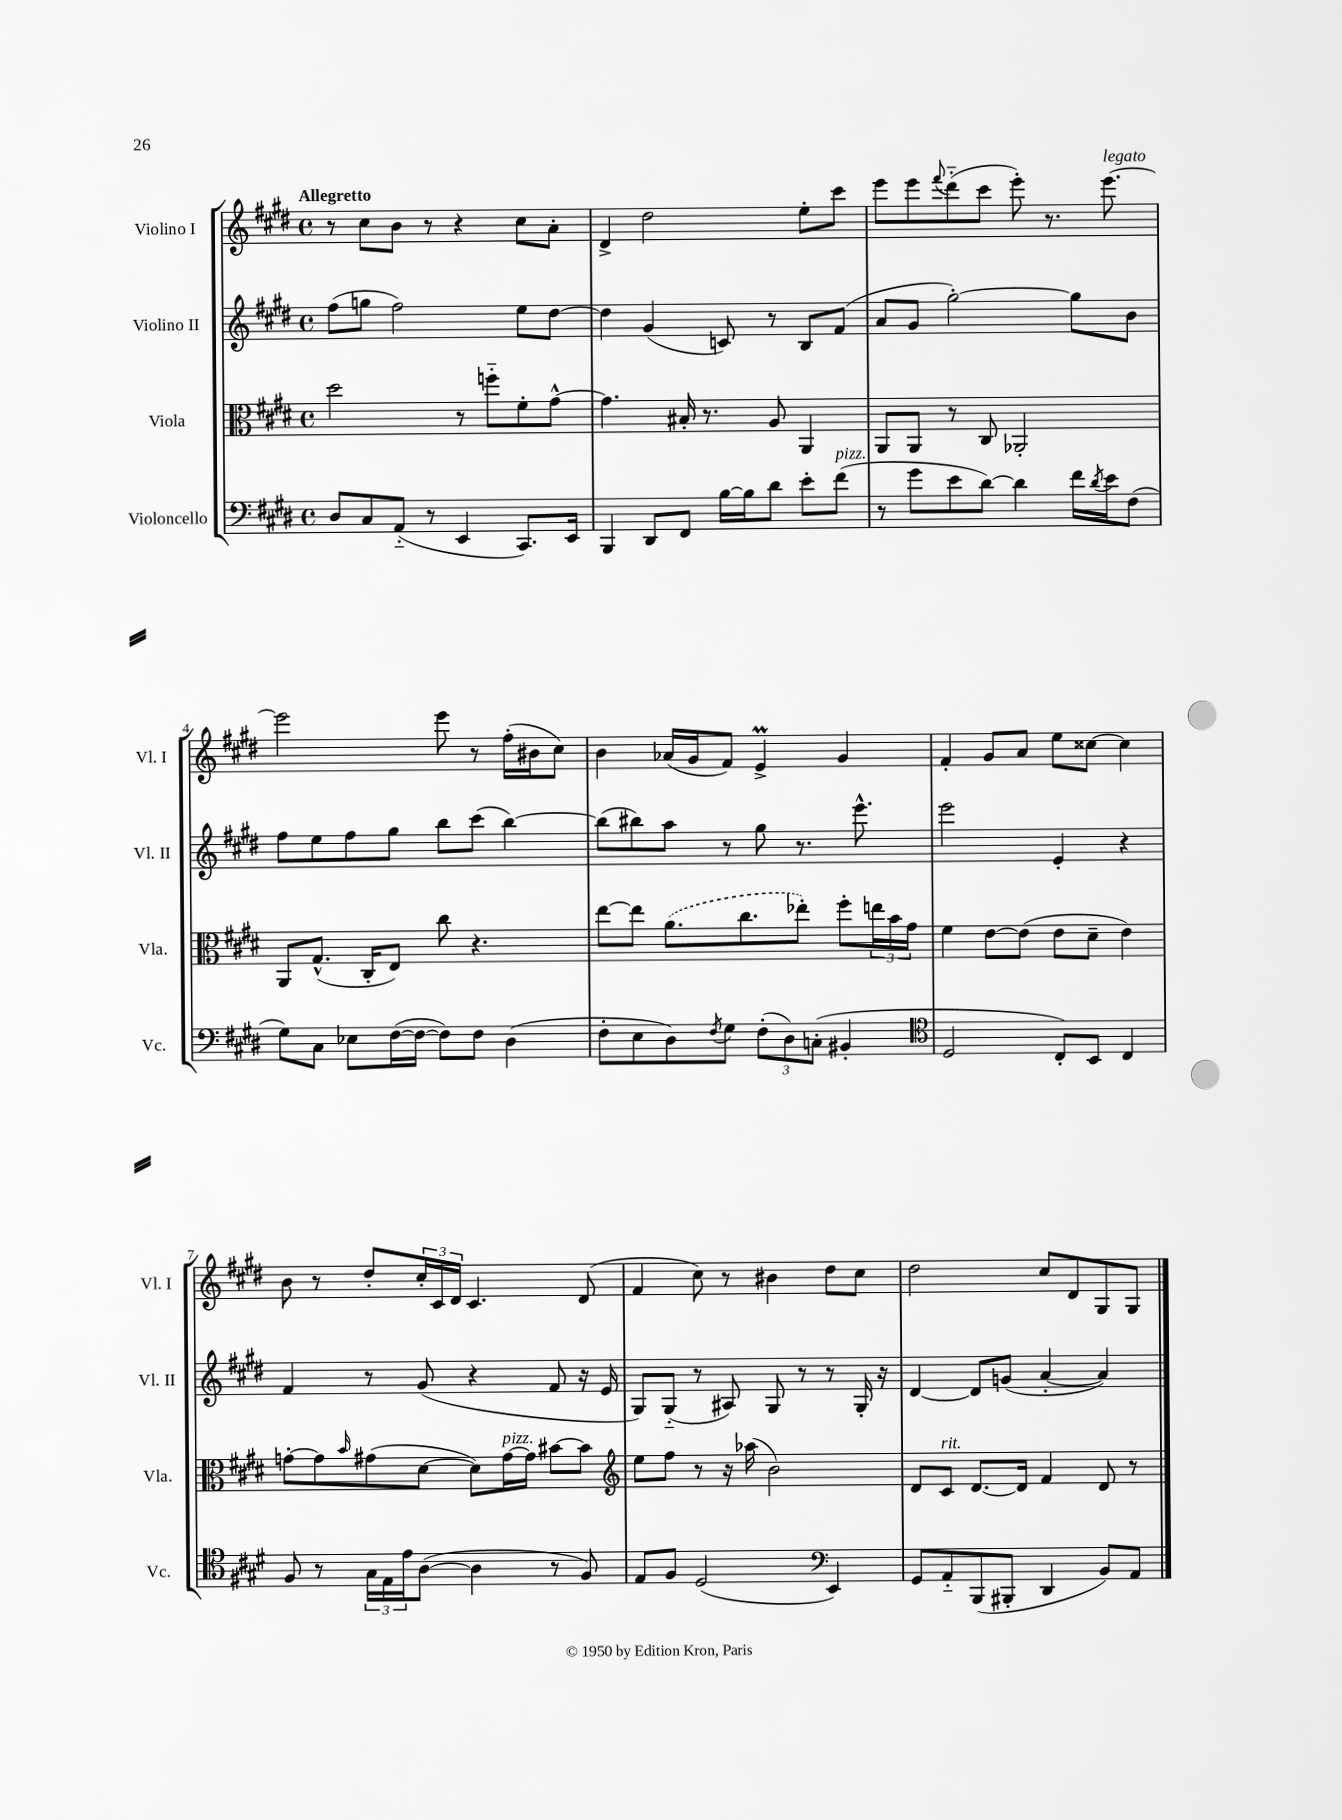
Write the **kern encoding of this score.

**kern	**kern	**kern	**kern
*part4	*part3	*part2	*part1
*staff4	*staff3	*staff2	*staff1
*I"Violoncello	*I"Viola	*I"Violino II	*I"Violino I
*I'Vc.	*I'Vla.	*I'Vl. II	*I'Vl. I
*clefF4	*clefC3	*clefG2	*clefG2
*k[f#c#g#d#]	*k[f#c#g#d#]	*k[f#c#g#d#]	*k[f#c#g#d#]
*M4/4	*M4/4	*M4/4	*M4/4
*met(c)	*met(c)	*met(c)	*met(c)
=1	=1	=1	=1
!	!	!	!LO:TX:a:B:t=Allegretto
8D#/L	2dd#\	(8ff#\L	8r
8C#/	.	8ggn\J	8cc#\L
(8AA/J	.	2ff#\)	8b\J
8r	.	.	8r
4EE/	8r	.	4r
.	8ffn\L	.	.
8.CC#/L)	8f#'\	8ee\L	8cc#\L
.	[8g#^^\J	[8dd#\J	8a'\J
16EE/Jk	.	.	.
=2	=2	=2	=2
4BBB/	4.g#\]	4dd#\]	4d#^/
8DD#/L	.	(4g#/	2dd#\
8FF#/J	16B#X'/	.	.
.	8.r	.	.
[16B\LL	.	8cn/)	.
16B\J]	.	.	.
8d#\J	8A/	8r	.
8e'\L	4AA/	8B/L	8ee'\L
!LO:TX:a:i:t=pizz.	!	!	!
(8f#\J	.	(8f#/J	8ccc#\J
=3	=3	=3	=3
8r	8AA/L	8a/L	8eee\L
8g#\L	8AA/J	8g#/J	8eee\
.	.	.	8qqfff#/
8e\	8r	[2gg#'\)	(8ddd#\
[8d#\J)	8C#/	.	8ccc#\J
4d#\]	2AA-X'/	.	8eee'\)
.	.	.	8.r
16f#\LL	.	8gg#\L]	.
8qd#/	.	.	.
!	!	!	!LO:TX:a:i:t=legato
16e\J	.	.	[8.eee\
(8F#\J	.	8b\J	.
!!LO:LB:g=z
=4	=4	=4	=4
8G#\L)	8AA/L	8ff#\L	2eee\]
8C#\J	(8.G#^^/J	8ee\	.
8E-X\L	.	8ff#\	.
.	16C#'/KL	.	.
([16F#\L	8E/J)	8gg#\J	.
16F#\JJ_	.	.	.
8F#\L])	8cc#\	8bb\L	8eee\
8F#\J	4.r	(8ccc#\J	8r
(4D#\	.	[4bb\)	(16ff#'\LL
.	.	.	16b#X\J
.	.	.	8cc#\J)
=5	=5	=5	=5
8F#'\L	[8ee\L	(8bb\L]	4b\
8E\	8ee\J]	8bb#X\)	.
8D#\)	(8.a\L	8aa\J	(16a-X/LL
.	.	.	16g#/J
8qF#/	.	.	.
8G#\J	.	8r	8f#/J)
.	8.cc#\	.	.
(12F#'\L	.	8gg#\	4eM^/
12D#\)	.	.	.
.	8ee-X'\J)	8.r	.
(12Cn'\J	.	.	.
4BB#X'/	8ff#'\L	.	4g#/
.	.	8.eee^^\	.
.	24een\L	.	.
.	24b\	.	.
.	24g#\JJ	.	.
=6	=6	=6	=6
*clefC4	*	*	*
2D#/	4f#\	2eee\	4f#'/
.	[8e\L	.	8g#/L
.	(8e\J]	.	8a/J
8C#'/L)	8e\L	4e'/	8ee\L
8BB/J	8d#~\J	.	[8cc##X\J
4C#/	4e\)	4r	4cc##\]
!!LO:LB:g=z
=7	=7	=7	=7
8F#/	[8gn'\L	4f#/	8b\
8r	8g\]	.	8r
.	16qqb/	.	.
24G#\LL	(8g#X\	8r	8dd#'/L
24E\	.	.	.
24e\J	.	.	.
([8A\J	[8d#\J	(8g#/	24cc#'/L
.	.	.	24c#/
.	.	.	24d#/JJ
4A\]	8d#\L])	4r	4.c#/
!	!LO:TX:a:i:t=pizz.	!	!
.	[16g#\L	.	.
.	16g#\JJ]	.	.
8r	[8b#X\L	8f#/	.
8F#/)	8b#\J]	16r	(8d#/
.	.	16e/	.
=8	=8	=8	=8
*	*clefG2	*	*
8E/L	8ee\L	8G#/L)	4f#/
8F#/J	8ff#\J	(8G#/J	.
(2D#/	8r	8r	8cc#\)
.	16r	8A#X/)	8r
.	(16aa-X\	.	.
.	2b\)	8G#/	4b#X\
.	.	8r	.
*clefF4	*	*	*
4EE/)	.	8r	8dd#\L
.	.	16G#'/	8cc#\J
.	.	16r	.
=9	=9	=9	=9
8GG#/L	8d#/L	[4d#/	2dd#\
!	!LO:TX:a:i:t=rit.	!	!
8AA/	8c#/J	.	.
(8BBB/	[8.d#/L	8d#/L]	.
8BBB#X'/J	.	(8gn/J	.
.	16d#/Jk]	.	.
4DD#/	4f#/	[4a'/	8cc#/L
.	.	.	8d#/
8BB/L)	8d#/	4a/])	8G#/
8AA/J	8r	.	8G#/J
==	==	==	==
*-	*-	*-	*-
